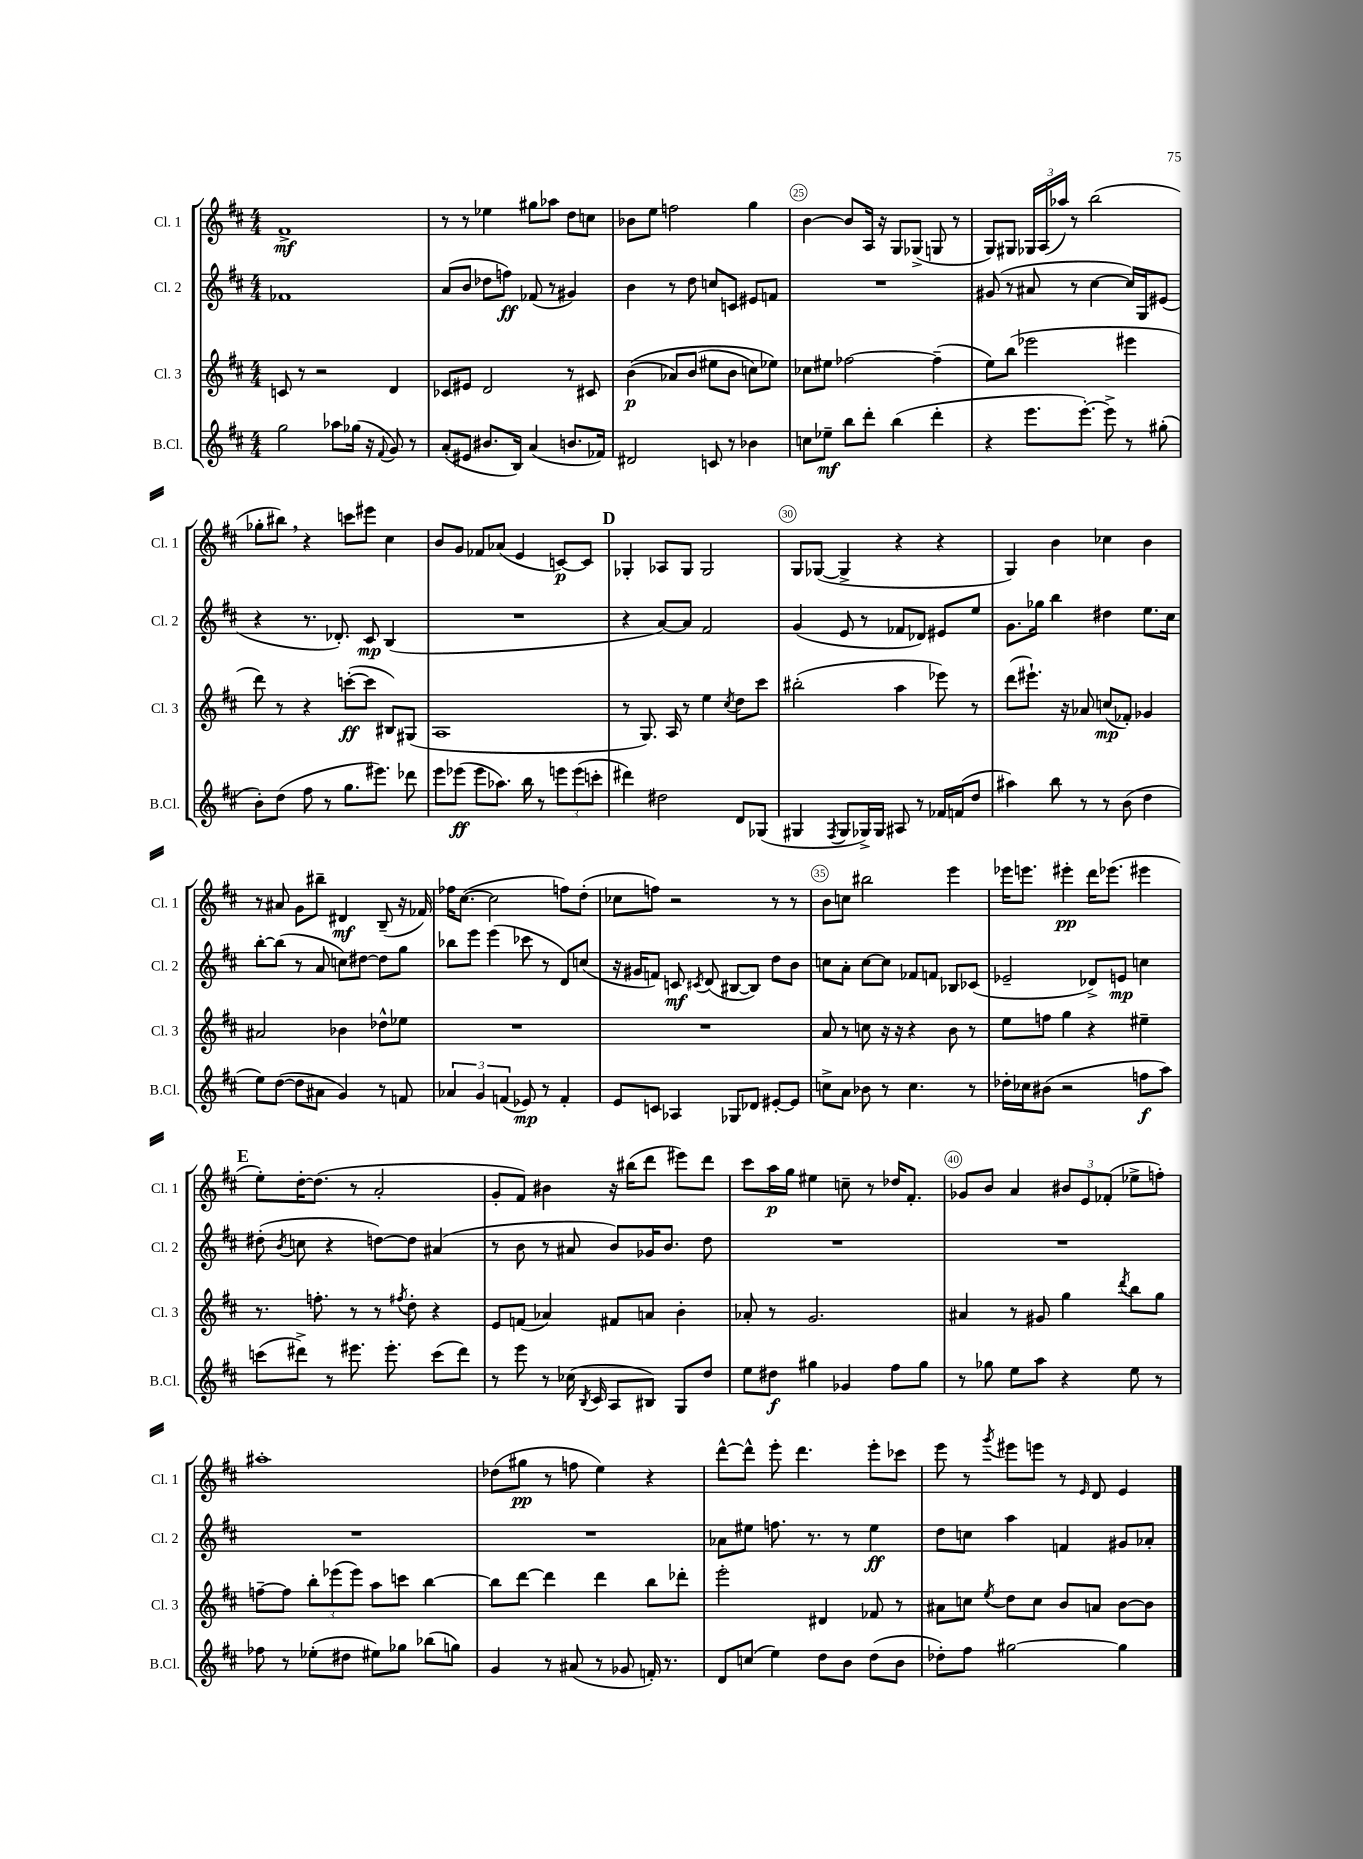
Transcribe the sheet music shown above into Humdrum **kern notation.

**kern	**kern	**kern	**kern
*staff4	*staff3	*staff2	*staff1
*clefG2	*clefG2	*clefG2	*clefG2
*k[f#c#]	*k[f#c#]	*k[f#c#]	*k[f#c#]
*M4/4	*M4/4	*M4/4	*M4/4
2gg	8c	1f-	1f#^
.	8r	.	.
.	2r	.	.
8aa-	.	.	.
(16gg-	.	.	.
16r	.	.	.
8qqf#	.	.	.
8g)	4d	.	.
8r	.	.	.
=	=	=	=
(8a'	8c-	(8a	8r
8e#	8e#	8b	8r
8.b#	2d	8dd-	4ee-
.	.	8ff)	.
16B)	.	.	.
(4a	.	(8f-	8gg#
.	.	8r	8aa-
8.b	8r	4g#)	8dd
.	8c#	.	8cc
16f-)	.	.	.
=	=	=	=
2d#	&((4b	4b	8b-
.	.	.	8ee
.	8a-)	8r	2ff
.	(8b	8dd	.
8c	8ee#	8cc	.
8r	8b	8c	.
4b-	8cc)	8e#	4gg
.	8ee-&)	8f	.
=	=	=	=
8cc	8cc-	1r	[4b
8ee-~	8ee#	.	.
8bb	[2ff-	.	8b]
8ddd'	.	.	16A
.	.	.	16r
(4bb	.	.	8G
.	.	.	(8G-^
4ddd'	(4ff-~]	.	8G
.	.	.	8r
=	=	=	=
4r	8ee)	(8g#	8G)
.	(8bb	8r	8G#
8.eee	2eee-	8a#	24G-
.	.	.	(24A
.	.	.	24aa-)
.	.	8r	8r
[8.eee')	.	.	.
.	.	[4cc#	(2bb
8eee^]	.	.	.
8r	4eee#	16cc#])	.
.	.	16G	.
(8gg#'	.	(8e#	.
=	=	=	=
8b')	8ddd)	4r	8gg-'
(8dd	8r	.	8bb#)
8ff#	4r	8.r	4r
8r	.	.	.
.	.	8.d-')	.
8.gg	([8ccc'	.	8ccc
.	8ccc]	8c#	8eee#
8.eee#)	.	.	.
.	8B#)	(4B	4cc#
8ddd-	(8G#	.	.
=	=	=	=
8eee	1A	1r	8b
(8eee-	.	.	8g
8eee-	.	.	8f-
8.aa-)	.	.	(8a-
.	.	.	4e
16bb	.	.	.
8r	.	.	.
12eee	.	.	[8c)
(12eee	.	.	.
.	.	.	8c]
12ccc'	.	.	.
=	=	=	=
4ddd#)	8r	4r	4G-'
.	8.G)	.	.
2dd#	.	[8a)	8A-
.	16A	.	.
.	8r	8a]	8G-
.	4ee	2f#	2G-
.	8qcc#	.	.
8d	8dd	.	.
(8G-	8ccc#	.	.
=	=	=	=
4G#	(2bb#'	(4g	8G
.	.	.	([8G-
8qF#	.	.	.
8G#	.	8e	4G-^]
16G-^)	.	8r	.
16G-	.	.	.
8A#	4aa	8f-	4r
8r	.	8d-)	.
16f-	8eee-)	8e#	4r
(16f	.	.	.
8dd	8r	8ee	.
=	=	=	=
4aa#)	(8ddd	8.g	4G)
.	8.eee#`)	.	.
.	.	16gg-	.
8bb	.	4bb	4b
.	16r	.	.
8r	8a-	.	.
8r	(8cc	4dd#	4cc-
(8b	8f-')	.	.
4dd	4g-	8.ee	4b
.	.	16cc#	.
=	=	=	=
8ee)	2a#	[8bb'	8r
([8dd	.	(8bb]	8a#
8dd]	.	8r	8g
8a#	.	8a	8bb#~
4g)	4b-	8cc)	4d#
.	.	[8dd#	.
8r	8dd-^^	8dd#]	(8B~
8f	8ee-	8gg	16r
.	.	.	16f-)
=	=	=	=
6a-	1r	8bb-	16ff-
.	.	.	([8.cc#
.	.	8eee	.
6g	.	.	.
.	.	(4eee	2cc#]
(6f	.	.	.
8e-)	.	8ccc-	.
8r	.	8r	.
4f'	.	8d)	8ff)
.	.	(8cc	(8dd'
=	=	=	=
8e	1r	16r	8cc-
.	.	16g#	.
8c	.	8f)	8ff)
4A-	.	8c	2r
.	.	8qc#	.
.	.	(8d	.
8G-	.	[8B#	.
8d-	.	8B#])	.
[8e#'	.	8dd	8r
8e#]	.	8b	8r
=	=	=	=
8cc^	8a	8cc	8b
8a	8r	8a'	8cc
8b-	8cc	[8cc	2bb#
8r	16r	8cc]	.
.	16r	.	.
4.cc	4r	8f-	.
.	.	8f	.
.	8b	8B-	4eee
8r	8r	(8c-	.
=	=	=	=
16dd-'	8ee	2e-~	16eee-
16cc-	.	.	8.eee
(8b#	8ff	.	.
2r	4gg	.	4eee#'
.	4r	8d-^)	16ddd
.	.	.	(8.eee-
.	.	8e	.
8ff	4ee#~	4cc	4eee#
8aa)	.	.	.
=	=	=	=
(8ccc	8.r	(8dd#'	8ee')
.	.	8qb	.
8ddd#^)	.	8cc	[16dd'
.	8.ff'	.	(8.dd]
8r	.	4r	.
8.eee#	8r	.	8r
.	8r	[8dd)	2a'
8.eee#'	.	.	.
.	8qff#	.	.
.	8dd'	8dd]	.
(8ccc	4r	(4a#	.
8ddd#)	.	.	.
=	=	=	=
8r	8e	8r	8g'
8eee	(8f	8b	8f#)
8r	4a-)	8r	4b#
(16cc-	.	8a#	.
8qB	.	.	.
16c#	.	.	.
8A	8f#	8b)	16r
.	.	.	(16bb#
8B#)	8a	16g-	8ddd
.	.	8.b	.
8G	4b'	.	8eee#)
8dd	.	8dd	8ddd
=	=	=	=
8ee	8a-'	1r	8ccc#
8dd#	8r	.	16aa
.	.	.	16gg
4gg#	2.g	.	4ee#
4g-	.	.	8cc~
.	.	.	8r
8ff#	.	.	16dd-
.	.	.	8.f#'
8gg#	.	.	.
=	=	=	=
8r	4a#	1r	8g-
8gg-	.	.	8b
8ee	8r	.	4a
8aa	8g#	.	.
4r	4gg	.	12b#
.	.	.	12e
.	.	.	(12f-'
.	8qddd	.	.
8ee	8bb	.	8ee-^
8r	8gg	.	8ff')
=	=	=	=
8ff-	[8ff~	1r	1aa#'
8r	8ff]	.	.
(8ee-'	12bb'	.	.
.	(12eee-	.	.
8dd#	.	.	.
.	12eee-)	.	.
8ee#)	8aa	.	.
8gg-	8ccc	.	.
(8bb-	[4bb	.	.
8gg)	.	.	.
=	=	=	=
4g	8bb]	1r	(8dd-
.	[8ddd	.	8gg#
8r	4ddd]	.	8r
(8a#	.	.	8ff
8r	4ddd	.	4ee)
8g-	.	.	.
16f')	8bb	.	4r
8.r	.	.	.
.	8ddd-'	.	.
=	=	=	=
8d	2eee'	8a-	[8ddd^^
(8cc	.	8ee#	8ddd^^]
4ee)	.	8.ff	8eee'
.	.	.	4.ddd
.	.	8.r	.
8dd	4d#	.	.
8b	.	8r	.
(8dd	8f-	4ee#	8eee'
8b	8r	.	8ccc-
=	=	=	=
8dd-')	8a#	8dd	8eee
8ff#	8cc	8cc	8r
.	8qee	.	8qggg
[2gg#	8dd	4aa	8eee#
.	8cc	.	8eee
.	8b	4f	8r
.	.	.	16qqe
.	8a	.	8d
4gg#]	[8b	8g#	4e
.	8b]	8a-'	.
==	==	==	==
*-	*-	*-	*-
